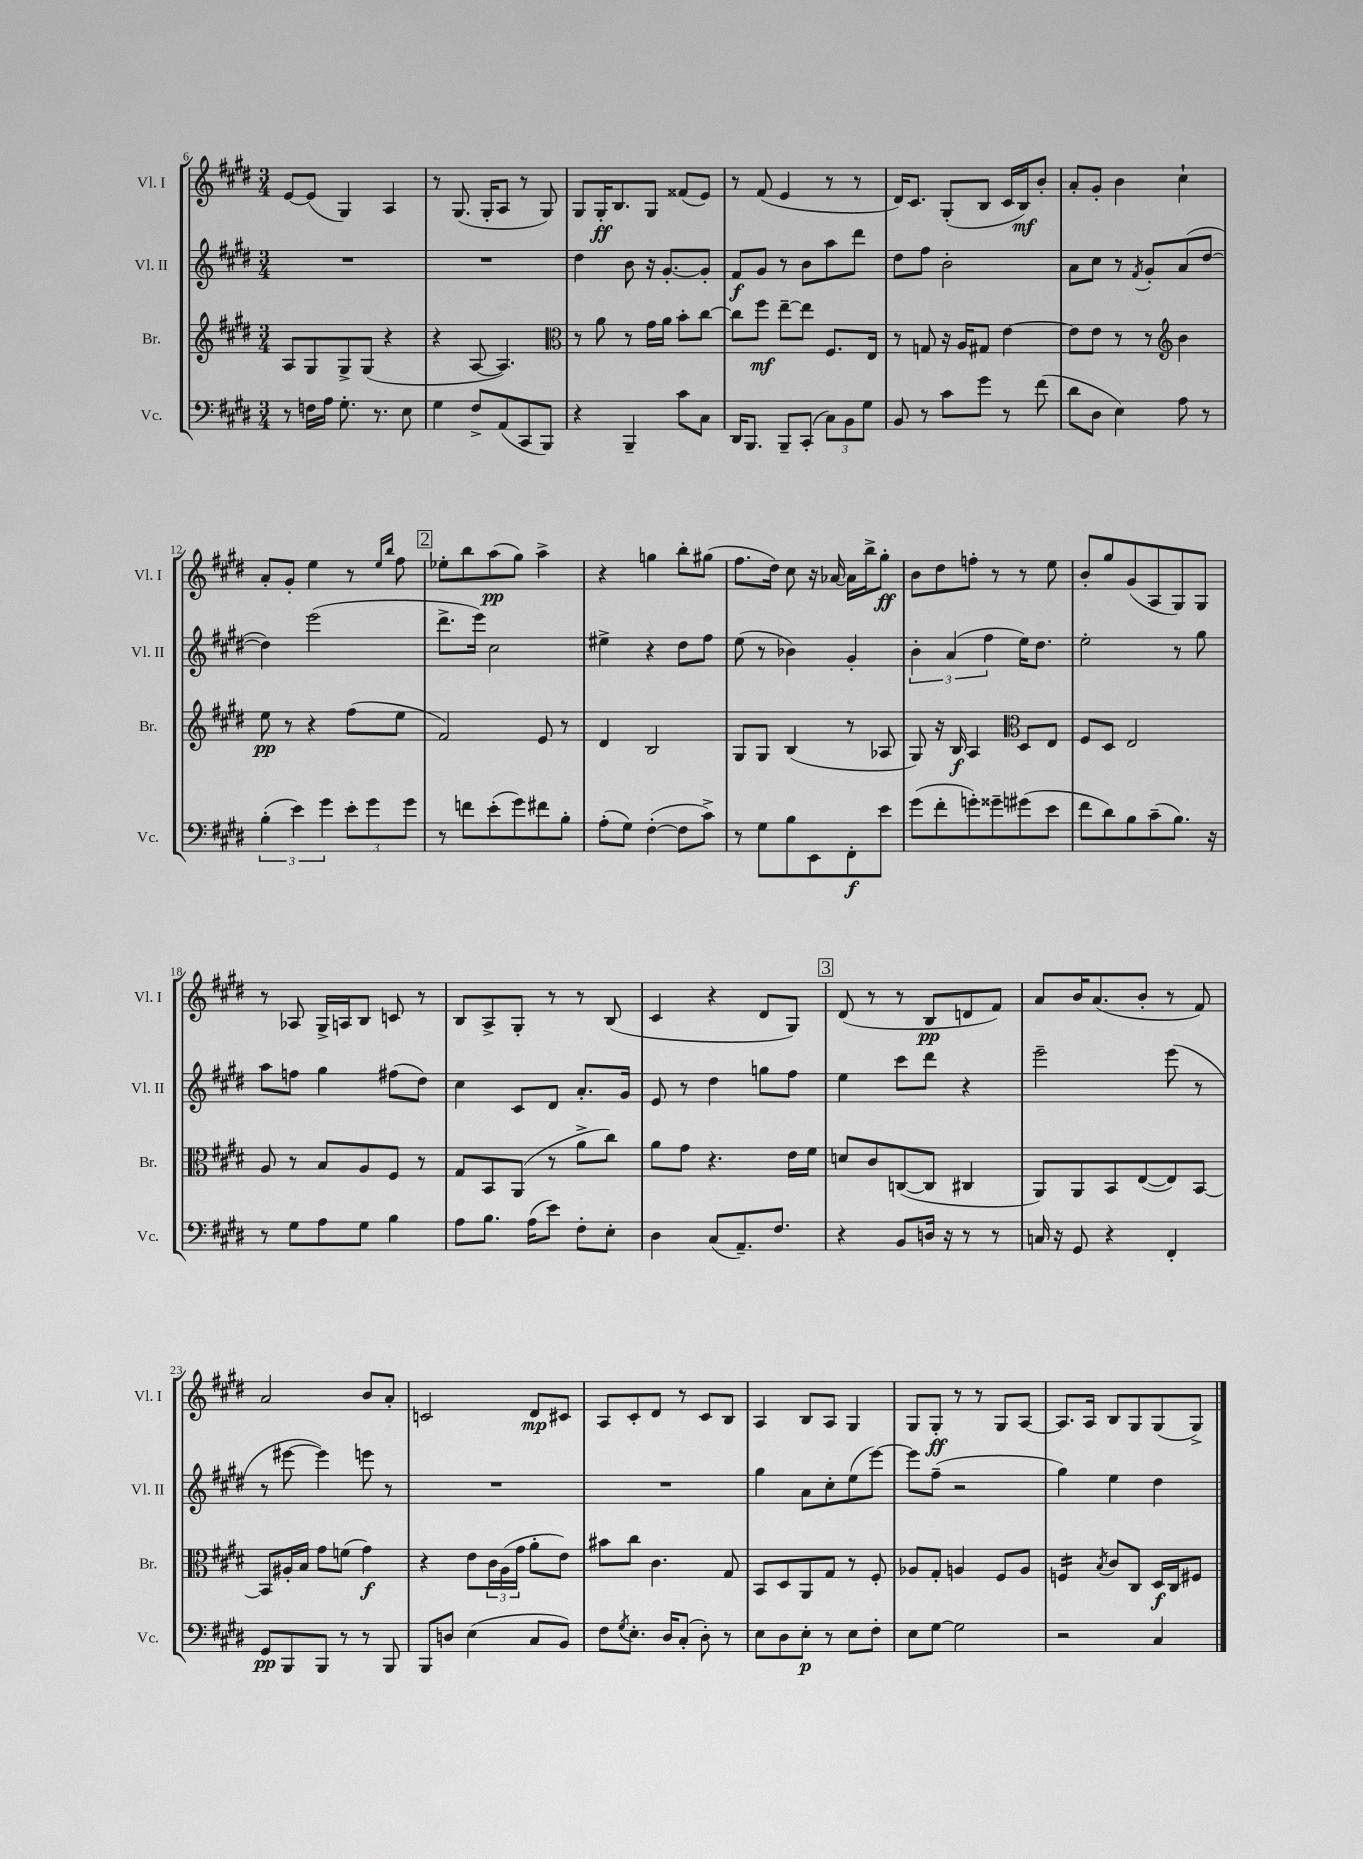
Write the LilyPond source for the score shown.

<<
\new StaffGroup <<
\new Staff = "s0" \with { instrumentName = "Vl. I" shortInstrumentName = "Vl. I" } {
    \clef treble \key e \major \numericTimeSignature \time 3/4
    e'8~ e'8( gis4) a4 |
    r8 gis8.( gis16-. a8 r8 gis8) |
    gis8 gis16-.\ff b8. gis8 fisis'8( e'8) |
    r8 fis'8( e'4 r8 r8 |
    dis'16) cis'8. gis8-.( b8 cis'16 b16\mf) b'8-. |
    a'8-. gis'8-. b'4 cis''4-! |
    a'8-. gis'8-. e''4 r8 \grace { e''16 b''16 } fis''8 |
    \mark \markup { \box "2" } ees''8-. b''8 a''8\pp( gis''8) a''4-> |
    r4 g''4 b''8-. gis''8( |
    fis''8. dis''16) cis''8 r16 aes'16~ aes'16 b''16-> gis''8-.\ff |
    b'8 dis''8 f''8-. r8 r8 e''8 |
    b'8-. gis''8 gis'8( a8 gis8) gis8 |
    r8 aes8 gis16-> a16 b8 c'8 r8 |
    b8 a8-> gis8-. r8 r8 b8( |
    cis'4 r4 dis'8 gis8) |
    \mark \markup { \box "3" } dis'8( r8 r8 b8\pp d'8 fis'8) |
    a'8 b'16 a'8.( b'8-. r8 fis'8) |
    a'2 b'8 a'8-. |
    c'2 dis'8\mp cis'8 |
    a8 cis'8-. dis'8 r8 cis'8 b8 |
    a4 b8 a8 gis4 |
    gis8 gis8-.\ff r8 r8 gis8 a8~ |
    a8. a16 b8 gis8 gis8( gis8->) \bar "|." |
}
\new Staff = "s1" \with { instrumentName = "Vl. II" shortInstrumentName = "Vl. II" } {
    \clef treble \key e \major \numericTimeSignature \time 3/4
    R2. |
    R2. |
    dis''4 b'8 r16 gis'8.~-. gis'8-. |
    fis'8\f gis'8 r8 b'8 a''8 dis'''8 |
    dis''8 fis''8 b'2-. |
    a'8 cis''8 r8 \acciaccatura { fis'8 } gis'8-. a'8( dis''8~ |
    dis''4) e'''2( |
    \mark \markup { \box "2" } dis'''8.-> e'''16) cis''2 |
    eis''4-> r4 dis''8 fis''8 |
    e''8( r8 bes'4) gis'4-. |
    \tuplet 3/2 { b'4-. a'4( fis''4 } e''16) dis''8. |
    e''2-. r8 gis''8 |
    a''8 f''8 gis''4 fis''8( dis''8) |
    cis''4 cis'8 dis'8 a'8.-. gis'16 |
    e'8 r8 dis''4 g''8 fis''8 |
    \mark \markup { \box "3" } e''4 cis'''8 dis'''8 r4 |
    e'''2-- e'''8( r8 |
    r8 eis'''8~ eis'''4) e'''8 r8 |
    R2. |
    R2. |
    gis''4 a'8 cis''8-. e''8( e'''8~) |
    e'''8 fis''8--( r2 |
    gis''4) e''4 dis''4 \bar "|." |
}
\new Staff = "s2" \with { instrumentName = "Br." shortInstrumentName = "Br." } {
    \clef treble \key e \major \numericTimeSignature \time 3/4
    a8 gis8 gis8-> gis8( r4 |
    r4 a8~ a4.) |
    \clef alto r8 a'8 r8 gis'16 a'16 b'8-. cis''8~ |
    cis''8 fis''8\mf e''8~-- e''8 fis8. e16 |
    r8 g8 r16 a16 gis8 e'4~ |
    e'8 e'8 r8 r8 \clef treble b'4 |
    e''8\pp r8 r4 fis''8( e''8 |
    \mark \markup { \box "2" } fis'2) e'8 r8 |
    dis'4 b2 |
    gis8 gis8 b4( r8 aes8 |
    gis8) r16 b16\f a4 \clef alto dis8 e8 |
    fis8 dis8 e2 |
    a8 r8 b8 a8 fis8 r8 |
    gis8 b,8 a,8( r8 a'8-> cis''8) |
    a'8 gis'8 r4. e'16 fis'16 |
    \mark \markup { \box "3" } d'8 cis'8 c8~( c8 cis4 |
    a,8) a,8 b,8 e8~( e8) b,8~ |
    b,8 ais16-. b16 gis'8 f'8( gis'4\f) |
    r4 e'8 \tuplet 3/2 { cis'16 a16( gis'16 } a'8-. e'8) |
    bis'8 cis''8 cis'4. gis8 |
    b,8 dis8 a,8 gis8 r8 fis8-. |
    aes8 gis8-. a4 fis8 a8 |
    f4:16 \acciaccatura { b8 } cis'8 cis8 dis16\f cis16 fis8 \bar "|." |
}
\new Staff = "s3" \with { instrumentName = "Vc." shortInstrumentName = "Vc." } {
    \clef bass \key e \major \numericTimeSignature \time 3/4
    r8 f16 a16 gis8.-. r8. e8 |
    gis4 fis8-> a,8( cis,8 b,,8) |
    r4 b,,4-- cis'8 cis8 |
    dis,16 b,,8. b,,8-- cis,8-.( \tuplet 3/2 { cis8) b,8 gis8 } |
    b,8 r8 cis'8 gis'8 r8 fis'8( |
    dis'8 dis8 e4) a8 r8 |
    \tuplet 3/2 { b4-.( e'4) gis'4 } \tuplet 3/2 { e'8-. gis'8 gis'8 } |
    \mark \markup { \box "2" } r8 f'8 e'8-.( gis'8) fis'8 b8-. |
    a8-.( gis8) fis4~-.( fis8 cis'8->) |
    r8 gis8 b8 e,8 fis,8-.\f e'8 |
    gis'8( fis'8-. g'8-.) gisis'8-- gis'8( e'8 |
    fis'8 dis'8) b8 cis'8--( b8.) r16 |
    r8 gis8 a8 gis8 b4 |
    a8 b8. a16( e'8) fis8-. e8-. |
    dis4 cis8( a,8.--) fis8. |
    \mark \markup { \box "3" } r4 b,8 d16 r16 r8 r8 |
    c16 r16 gis,8 r4 fis,4-. |
    gis,8\pp b,,8 b,,8 r8 r8 b,,8 |
    b,,8 d8 e4( cis8 b,8) |
    fis8 \acciaccatura { gis8 } e8.-. dis16 cis8-.( dis8-.) r8 |
    e8 dis8 e8-.\p r8 e8 fis8-. |
    e8 gis8~ gis2 |
    r2 cis4 \bar "|." |
}
>>
>>
\layout { \context { \Score currentBarNumber = #6 } }
